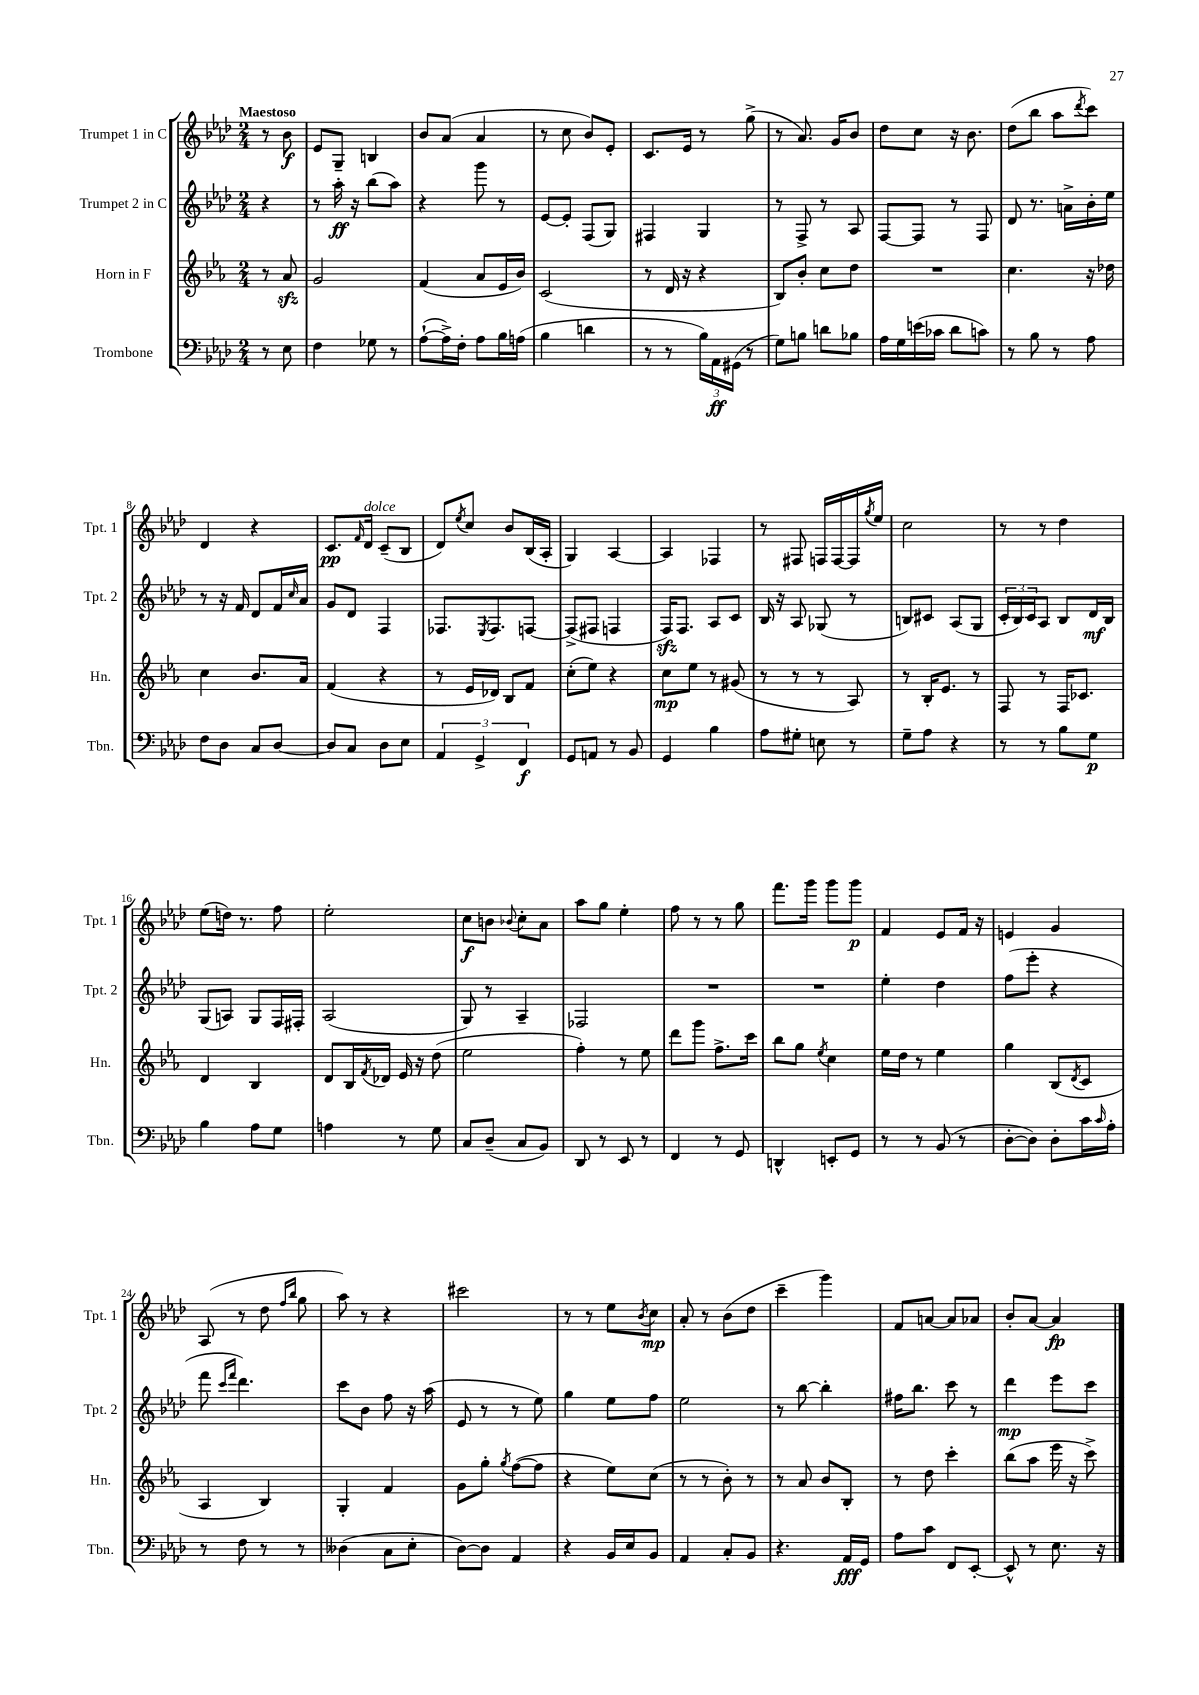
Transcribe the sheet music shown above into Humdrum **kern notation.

**kern	**dynam	**kern	**dynam	**kern	**dynam	**kern	**dynam
*part4	*part4	*part3	*part3	*part2	*part2	*part1	*part1
*staff4	*staff4	*staff3	*staff3	*staff2	*staff2	*staff1	*staff1
*I"Trombone	*	*I"Horn in F	*	*I"Trumpet 2 in C	*	*I"Trumpet 1 in C	*
*I'Tbn.	*	*I'Hn.	*	*I'Tpt. 2	*	*I'Tpt. 1	*
*clefF4	*	*clefG2	*	*clefG2	*	*clefG2	*
*k[b-e-a-d-]	*	*k[b-e-a-]	*	*k[b-e-a-d-]	*	*k[b-e-a-d-]	*
*M2/4	*	*M2/4	*	*M2/4	*	*M2/4	*
=	=	=	=	=	=	=	=
!	!	!	!	!	!	!LO:TX:a:B:t=Maestoso	!
8r	.	8r	.	4r	.	8r	.
8E-\	.	8a-zz/	.	.	.	8b-\	f
=1	=1	=1	=1	=1	=1	=1	=1
4F\	.	2g/	.	8r	.	8e-/L	.
.	.	.	.	16aa-'\	ff	8G~/J	.
.	.	.	.	16r	.	.	.
8G-X\	.	.	.	(8bb-\L	.	4Bn/	.
8r	.	.	.	8aa-\J)	.	.	.
=2	=2	=2	=2	=2	=2	=2	=2
([8A-`\L	.	(4f/	.	4r	.	8b-/L	.
16A-^\L])	.	.	.	.	.	(8a-/J	.
16F'\JJ	.	.	.	.	.	.	.
8A-\L	.	8a-/L	.	8ggg\	.	4a-/	.
16B-\L	.	16e-/L	.	8r	.	.	.
(16An\JJ	.	16b-/JJ)	.	.	.	.	.
=3	=3	=3	=3	=3	=3	=3	=3
4B-\	.	(2c/	.	[8e-/L	.	8r	.
.	.	.	.	8e-'/J]	.	8cc\	.
4dn\	.	.	.	(8F/L	.	8b-/L)	.
.	.	.	.	8G/J)	.	8e-'/J	.
=4	=4	=4	=4	=4	=4	=4	=4
8r	.	8r	.	4F#X/	.	8.c/L	.
8r	.	16d/	.	.	.	.	.
.	.	16r	.	.	.	16e-/Jk	.
24B-\LL)	.	4r	.	4G/	.	8r	.
24AA-\	ff	.	.	.	.	.	.
(24GG#X\JJ	.	.	.	.	.	.	.
8r	.	.	.	.	.	(8gg^\	.
=5	=5	=5	=5	=5	=5	=5	=5
8G\L)	.	8B-/L)	.	8r	.	8r	.
8Bn\J	.	8b-'/J	.	8F^/	.	8.a-/)	.
8dn\L	.	8cc\L	.	8r	.	.	.
.	.	.	.	.	.	16g/KL	.
8B-X\J	.	8dd\J	.	8A-/	.	8b-/J	.
=6	=6	=6	=6	=6	=6	=6	=6
16A-\LL	.	2r	.	[8F/L	.	8dd-\L	.
16G\	.	.	.	.	.	.	.
(16en\	.	.	.	8F/J]	.	8cc\J	.
16c-X\JJ	.	.	.	.	.	.	.
8d-\L	.	.	.	8r	.	16r	.
.	.	.	.	.	.	8.b-\	.
8cn\J)	.	.	.	8F/	.	.	.
=7	=7	=7	=7	=7	=7	=7	=7
8r	.	4.cc\	.	8d-/	.	(8dd-\L	.
8B-\	.	.	.	8.r	.	8bb-\J	.
8r	.	.	.	.	.	8aa-\L	.
.	.	.	.	16an^\LL	.	.	.
.	.	.	.	.	.	8qddd-/	.
8A-\	.	16r	.	16b-'\	.	8ccc\J)	.
.	.	16dd-X\	.	16ee-\JJ	.	.	.
!!LO:LB:g=z
=8	=8	=8	=8	=8	=8	=8	=8
8F\L	.	4cc\	.	8r	.	4d-/	.
8D-\J	.	.	.	16r	.	.	.
.	.	.	.	16f/	.	.	.
8C/L	.	8.b-/L	.	8d-/L	.	4r	.
[8D-/J	.	.	.	16f/L	.	.	.
.	.	.	.	16qqcc/	.	.	.
.	.	16a-/Jk	.	16a-/JJ	.	.	.
=9	=9	=9	=9	=9	=9	=9	=9
8D-/L]	.	(4f/	.	8g/L	.	8.c/L	pp
8C/J	.	.	.	8d-/J	.	.	.
.	.	.	.	.	.	16qqf/	.
!	!	!	!	!	!	!LO:TX:a:i:t=dolce	!
.	.	.	.	.	.	16d-/Jk	.
8D-\L	.	4r	.	4F/	.	(8c~/L	.
8E-\J	.	.	.	.	.	8B-/J	.
=10	=10	=10	=10	=10	=10	=10	=10
6AA-/	.	8r	.	8.F-X/L	.	8d-/L)	.
.	.	.	.	.	.	8qee-/	.
.	.	16e-/LL	.	.	.	8cc/J	.
6GG^/	.	.	.	.	.	.	.
.	.	.	.	8qE-/	.	.	.
.	.	16d-X/JJ)	.	8.F-/	.	.	.
.	.	8B-/L	.	.	.	8b-/L	.
6FF/	f	.	.	.	.	.	.
.	.	8f/J	.	[8Fn/J	.	(16B-/L	.
.	.	.	.	.	.	16A-'/JJ	.
=11	=11	=11	=11	=11	=11	=11	=11
8GG/L	.	(8cc'\L	.	(8F^/L]	.	4G/)	.
8AAn/J	.	8ee-\J)	.	8F#X/J	.	.	.
8r	.	4r	.	4Fn/	.	[4A-/	.
8BB-/	.	.	.	.	.	.	.
=12	=12	=12	=12	=12	=12	=12	=12
4GG/	.	8cc\L	mp	16Fzz/KL)	.	4A-/]	.
.	.	.	.	8.F/J	.	.	.
.	.	8ee-\J	.	.	.	.	.
4B-\	.	8r	.	8A-/L	.	4F-X/	.
.	.	(8g#X/	.	8c/J	.	.	.
=13	=13	=13	=13	=13	=13	=13	=13
8A-\L	.	8r	.	16B-/	.	8r	.
.	.	.	.	16r	.	.	.
8G#X'\J	.	8r	.	8A-/	.	8F#X/	.
8En\	.	8r	.	(8G-X/	.	16Fn/LL	.
.	.	.	.	.	.	[16F/	.
8r	.	8A-/)	.	8r	.	16F/]	.
.	.	.	.	.	.	8qgg/	.
.	.	.	.	.	.	16ee-/JJ	.
=14	=14	=14	=14	=14	=14	=14	=14
8G~\L	.	8r	.	8Bn/L)	.	2cc\	.
8A-\J	.	16B-'/KL	.	8c#X/J	.	.	.
.	.	8.e-/J	.	.	.	.	.
4r	.	.	.	(8A-/L	.	.	.
.	.	8r	.	8G/J	.	.	.
=15	=15	=15	=15	=15	=15	=15	=15
8r	.	8F/	.	24c'/LL	.	8r	.
.	.	.	.	24B-/)	.	.	.
.	.	.	.	24c/J	.	.	.
8r	.	8r	.	8A-/J	.	8r	.
8B-\L	.	16F/KL	.	8B-/L	.	4dd-\	.
.	.	8.c-X/J	.	.	.	.	.
8G\J	p	.	.	16d-/L	mf	.	.
.	.	.	.	16B-/JJ	.	.	.
!!LO:LB:g=z
=16	=16	=16	=16	=16	=16	=16	=16
4B-\	.	4d/	.	(8G/L	.	(8ee-\L	.
.	.	.	.	8An/J)	.	16ddn\Jk)	.
.	.	.	.	.	.	8.r	.
8A-\L	.	4B-/	.	8G/L	.	.	.
8G\J	.	.	.	16F/L	.	8ff\	.
.	.	.	.	16F#X'/JJ	.	.	.
=17	=17	=17	=17	=17	=17	=17	=17
4An\	.	8d/L	.	(2A-/	.	2ee-'\	.
.	.	16B-/L	.	.	.	.	.
.	.	8qf/	.	.	.	.	.
.	.	16d-X/JJ	.	.	.	.	.
8r	.	16e-/	.	.	.	.	.
.	.	16r	.	.	.	.	.
8G\	.	(8dd\	.	.	.	.	.
=18	=18	=18	=18	=18	=18	=18	=18
8C/L	.	2ee-\	.	8G/)	.	8cc\L	f
(8D-~/J	.	.	.	8r	.	8bn\J	.
.	.	.	.	.	.	8qqb-X/	.
8C/L	.	.	.	4A-~/	.	8cc'\L	.
8BB-/J)	.	.	.	.	.	8a-\J	.
=19	=19	=19	=19	=19	=19	=19	=19
8DD-/	.	4ff'\)	.	2F-X/	.	8aa-\L	.
8r	.	.	.	.	.	8gg\J	.
8EE-/	.	8r	.	.	.	4ee-'\	.
8r	.	8ee-\	.	.	.	.	.
=20	=20	=20	=20	=20	=20	=20	=20
4FF/	.	8ddd\L	.	2r	.	8ff\	.
.	.	8ggg\J	.	.	.	8r	.
8r	.	8.ff^\L	.	.	.	8r	.
8GG/	.	.	.	.	.	8gg\	.
.	.	16ccc\Jk	.	.	.	.	.
=21	=21	=21	=21	=21	=21	=21	=21
4DDn^^/	.	8bb-\L	.	2r	.	8.fff\L	.
.	.	8gg\J	.	.	.	.	.
.	.	.	.	.	.	16ggg\Jk	.
.	.	8qee-/	.	.	.	.	.
8EEn'/L	.	4cc\	.	.	.	8ggg\L	.
8GG/J	.	.	.	.	.	8ggg\J	p
=22	=22	=22	=22	=22	=22	=22	=22
8r	.	16ee-\LL	.	4ee-'\	.	4f/	.
.	.	16dd\JJ	.	.	.	.	.
8r	.	8r	.	.	.	.	.
(8BB-/	.	4ee-\	.	4dd-\	.	8e-/L	.
8r	.	.	.	.	.	16f/Jk	.
.	.	.	.	.	.	16r	.
=23	=23	=23	=23	=23	=23	=23	=23
[8D-'\L	.	4gg\	.	(8ff\L	.	4en/	.
8D-\J])	.	.	.	8eee-'\J	.	.	.
8D-'\L	.	(8B-/L	.	4r	.	4g/	.
.	.	8qd/	.	.	.	.	.
16c\L	.	8c/J	.	.	.	.	.
16qqc/	.	.	.	.	.	.	.
16A-'\JJ	.	.	.	.	.	.	.
!!LO:LB:g=z
=24	=24	=24	=24	=24	=24	=24	=24
8r	.	4A-/	.	8fff\	.	(8A-/	.
.	.	.	.	16qqccc/LL	.	.	.
.	.	.	.	16qqfff/JJ	.	.	.
8F\	.	.	.	4.ddd-\)	.	8r	.
8r	.	4B-/)	.	.	.	8dd-\	.
.	.	.	.	.	.	16qqff/LL	.
.	.	.	.	.	.	16qqbb-/JJ	.
8r	.	.	.	.	.	8gg\	.
=25	=25	=25	=25	=25	=25	=25	=25
(4D--X\	.	4G'/	.	8ccc\L	.	8aa-\)	.
.	.	.	.	8b-\J	.	8r	.
8C\L	.	4f/	.	8ff\	.	4r	.
8E-'\J	.	.	.	16r	.	.	.
.	.	.	.	(16aa-\	.	.	.
=26	=26	=26	=26	=26	=26	=26	=26
[8D-\L)	.	8g\L	.	8e-/	.	2ccc#X\	.
8D-\J]	.	8gg'\J	.	8r	.	.	.
.	.	8qgg/	.	.	.	.	.
4AA-/	.	([8ff\L	.	8r	.	.	.
.	.	8ff\J]	.	8ee-\)	.	.	.
=27	=27	=27	=27	=27	=27	=27	=27
4r	.	4r	.	4gg\	.	8r	.
.	.	.	.	.	.	8r	.
16BB-/LL	.	8ee-\L)	.	8ee-\L	.	8ee-\L	.
16E-/J	.	.	.	.	.	.	.
.	.	.	.	.	.	8qb-/	.
8BB-/J	.	(8cc\J	.	8ff\J	.	8cc\J	mp
=28	=28	=28	=28	=28	=28	=28	=28
4AA-/	.	8r	.	2ee-\	.	8a-'/	.
.	.	8r	.	.	.	8r	.
8C'/L	.	8b-'\)	.	.	.	(8b-\L	.
8BB-/J	.	8r	.	.	.	8dd-\J	.
=29	=29	=29	=29	=29	=29	=29	=29
4.r	.	8r	.	8r	.	4ccc~\	.
.	.	8a-/	.	[8bb-\	.	.	.
.	.	8b-/L	.	4bb-'\]	.	4ggg\)	.
16AA-/LL	fff	8B-'/J	.	.	.	.	.
16GG/JJ	.	.	.	.	.	.	.
=30	=30	=30	=30	=30	=30	=30	=30
8A-\L	.	8r	.	16ff#X\KL	.	8f/L	.
.	.	.	.	8.bb-\J	.	.	.
8c\J	.	8dd\	.	.	.	[8an/J	.
8FF/L	.	4ccc'\	.	8ccc\	.	8a/L]	.
[8EE-'/J	.	.	.	8r	.	8a-X/J	.
=31	=31	=31	=31	=31	=31	=31	=31
8EE-^^/]	.	(8bb-\L	.	4ddd-\	mp	8b-'/L	.
8r	.	8aa-\J	.	.	.	[8a-/J	.
8.E-\	.	16eee-\	.	8eee-\L	.	4a-/]	fp
.	.	16r	.	.	.	.	.
.	.	8ccc^\)	.	8ccc\J	.	.	.
16r	.	.	.	.	.	.	.
==	==	==	==	==	==	==	==
*-	*-	*-	*-	*-	*-	*-	*-
